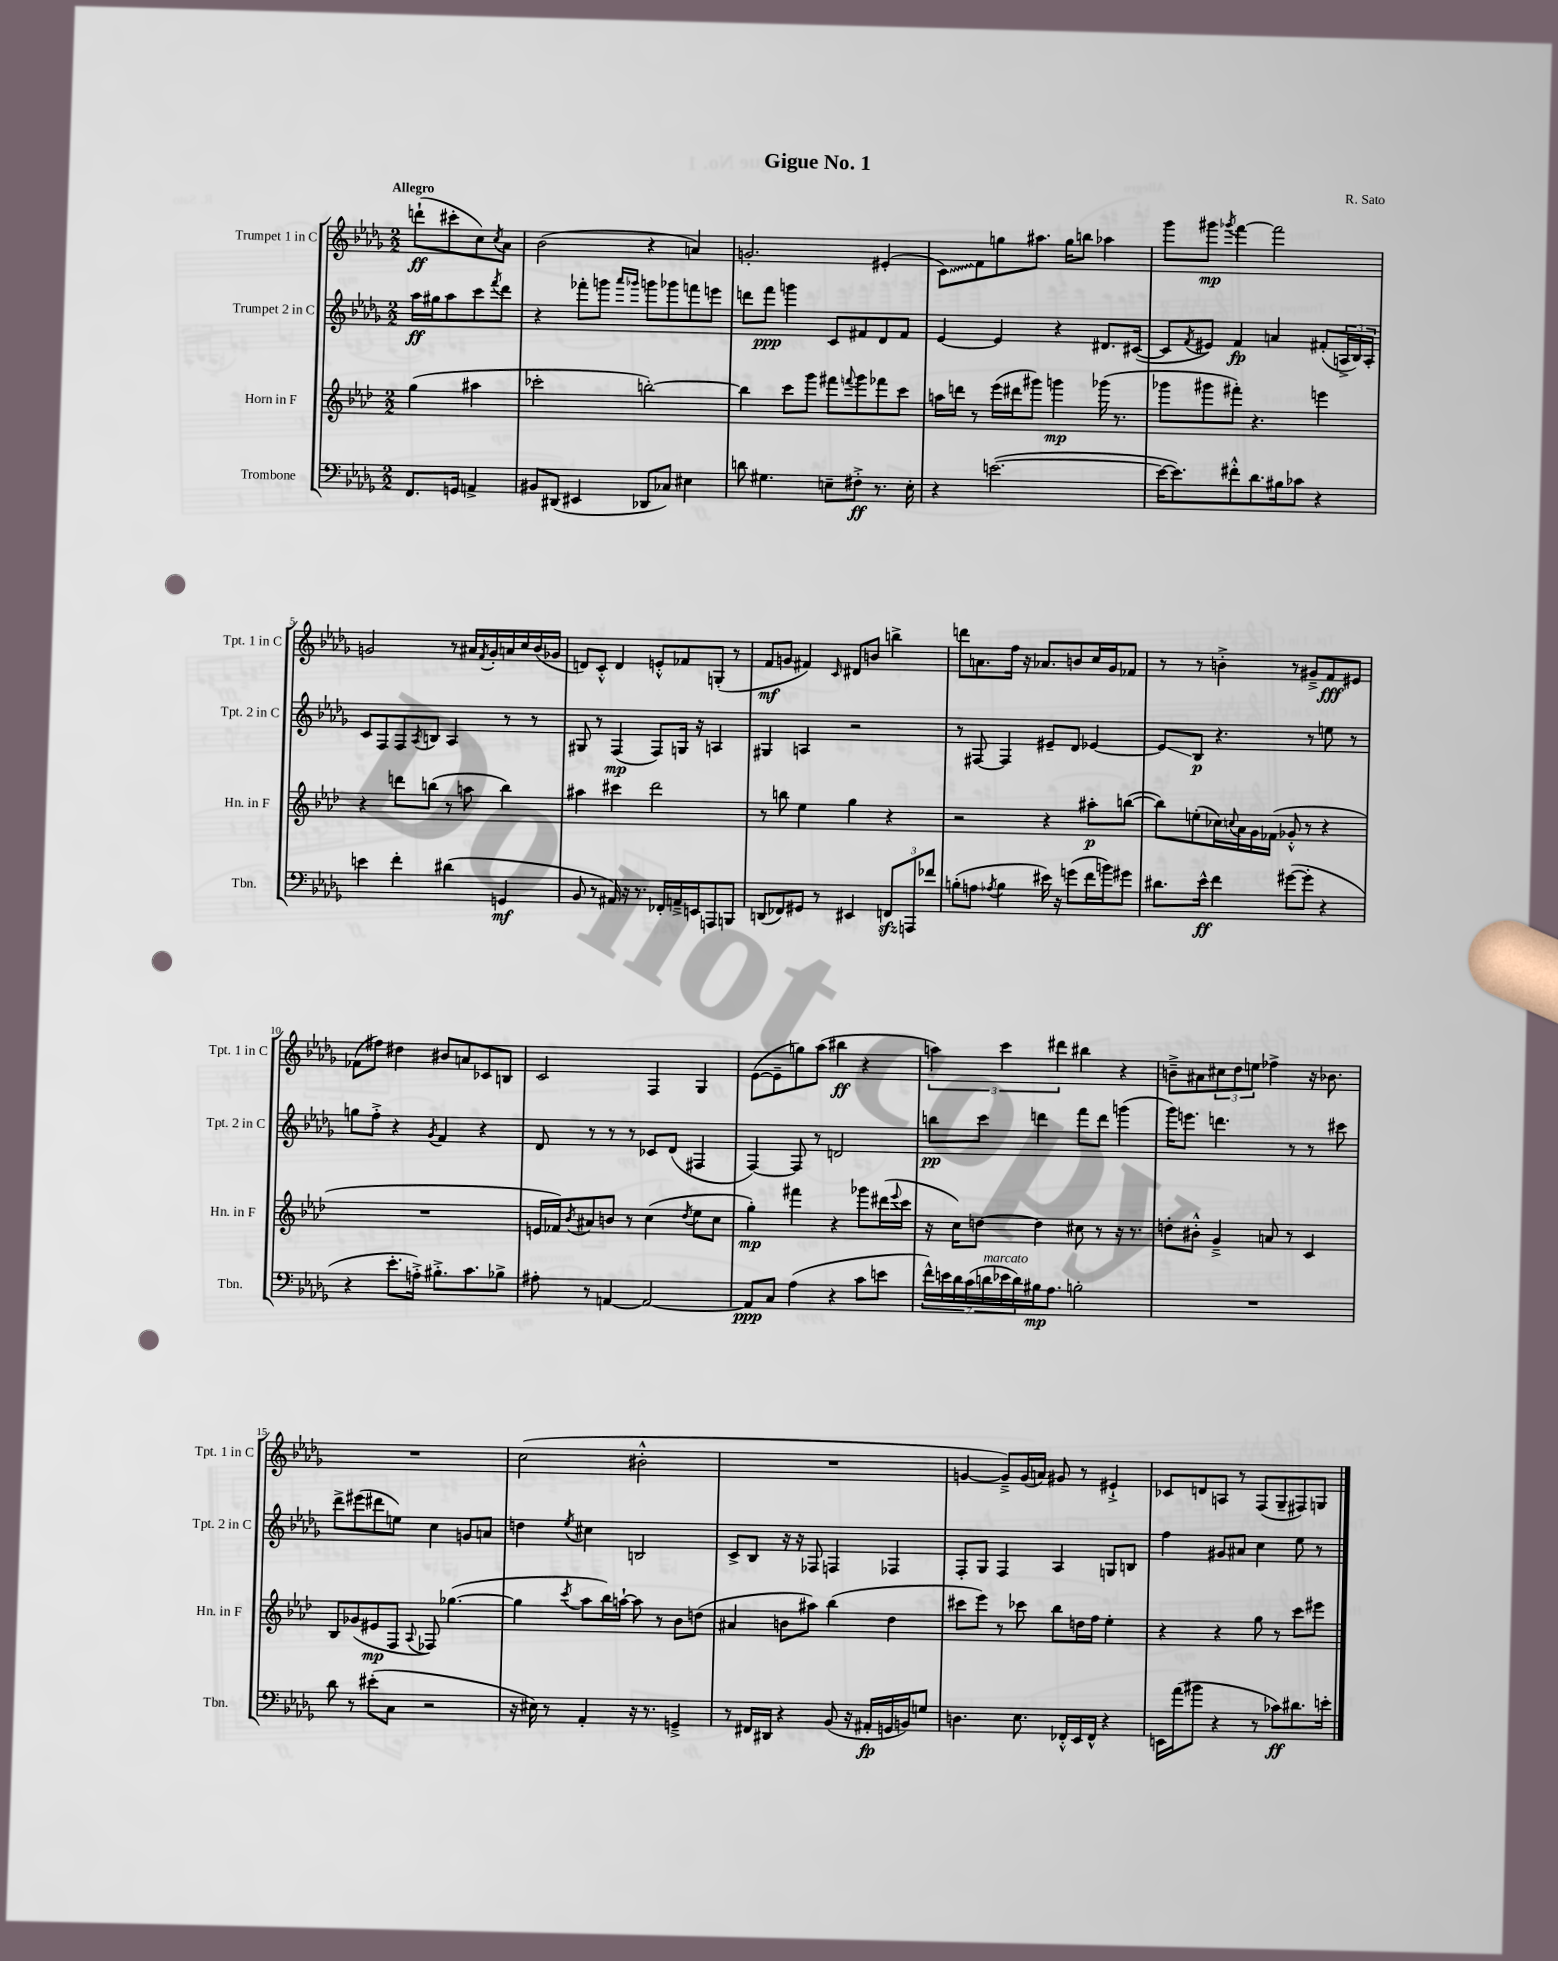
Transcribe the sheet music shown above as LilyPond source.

\header { title = "Gigue No. 1" composer = "R. Sato" }
<<
\new StaffGroup <<
\new Staff = "s0" \with { instrumentName = "Trumpet 1 in C" shortInstrumentName = "Tpt. 1 in C" } {
    \clef treble \key des \major \numericTimeSignature \time 2/2 \partial 2 \tempo "Allegro"
    d'''8-!\ff( cis'''8-. c''8) \acciaccatura { c''8 } aes'8 |
    bes'2( r4 a'4) |
    g'2.-. eis'4-.( |
    \once \override Glissando.style = #'zigzag c'8\glissando) f'8 g''8 ais''8. g''16 b''8 aes''4 |
    ges'''8 gis'''8\mp \acciaccatura { ges'''8 } f'''4~ f'''2 |
    g'2 r8 ais'16 \acciaccatura { f'8 } g'16-. a'16 c''16 bes'16( ges'16 |
    d'8) c'8-.-^ d'4 e'8-.-^ fes'8 g8-.( r8 |
    f'8\mf g'8 fis'4) \grace { c'16 } dis'8 b'8 b''4-> |
    d'''8 a'8. f''16 r16 aes'8. b'8 c''16 ges'16 fes'8 |
    r8 r8 b'4-.-> r8 gis'8---> f'8\fff eis'8 |
    fes'8( fis''8) dis''4 bis'8 a'8 ces'8 b8 |
    c'2 f4 ges4 |
    ees'8~( ees'8-- g''8) aes''8( bis''4\ff r4 |
    \tuplet 3/2 { a''4) c'''4 dis'''4 } bis''4 r4 |
    b'8---> ais'8 \tuplet 3/2 { cis''8 des''8 e''8 } fes''4-> r16 bes'8. |
    R1 |
    c''2( bis'2-.-^ |
    R1 |
    g'4~ g'8--->) g'16( a'16) gis'8 r8 eis'4-!-> |
    ces'8 d'8 a8 r8 f8( ges8-- fis8) g8 \bar "|." |
}
\new Staff = "s1" \with { instrumentName = "Trumpet 2 in C" shortInstrumentName = "Tpt. 2 in C" } {
    \clef treble \key des \major \numericTimeSignature \time 2/2 \partial 2
    aes''16\ff gis''16 aes''8 c'''8 \acciaccatura { f'''8 } des'''8 |
    r4 fes'''8-. g'''8 \grace { aes'''16 ges'''16 } g'''8 ges'''8 f'''8 e'''8 |
    d'''8 f'''8\ppp g'''4 c'8 fis'8 des'8 fis'8 |
    ees'4~ ees'4 r4 dis'8. cis'16~( |
    cis'8 \acciaccatura { f'8 } eis'8) f'4\fp a'4 fis'8-.( \tuplet 3/2 { a16-> bes16) a16-. } |
    c'8 f8 f8 \acciaccatura { aes8 } b8 aes4 r8 r8 |
    gis8 r8 f4\mp( f8) g16 r16 a4 |
    gis4 a4 r2 |
    r8 fis8~ fis4 eis'8-- des'8 ees'4~ |
    ees'8\glissando bes8\p r4. r8 e''8 r8 |
    g''8 f''8-.-> r4 \acciaccatura { ges'8 } f'4 r4 |
    des'8 r8 r8 r8 ces'8 des'8( fis4 |
    f4~) f8 r8 d'2 |
    b''8\pp c'''8 d'''4 f'''8 d'''8 g'''4( |
    ges'''16) e'''8. d'''4. r8 r8 cis'''8 |
    des'''8-> eis'''8( dis'''8 e''8) c''4 g'8 a'8 |
    d''4 \acciaccatura { ees''8 } cis''4 b2 |
    c'8-> bes8 r16 r16 fes8 f4 fes4 |
    f8-. ges8 f4 aes4 g8 b8 |
    f''4 gis'8 ais'8 c''4 ees''8 r8 \bar "|." |
}
\new Staff = "s2" \with { instrumentName = "Horn in F" shortInstrumentName = "Hn. in F" } {
    \clef treble \key aes \major \numericTimeSignature \time 2/2 \partial 2
    g''4( ais''4 |
    ces'''2-. b''2~-.) |
    b''4 c'''8 g'''8 fis'''8 \appoggiatura { f'''8 } g'''8 fes'''8 c'''8 |
    a''16 d'''16 r8 ees'''16( dis'''16 gis'''8) g'''4\mp ges'''16( r8. |
    ges'''8 gis'''8 fis'''8-.) r4. e'''4 |
    r4 d'''8 b''8( r8 a''8 b''4) |
    ais''4 cis'''4 des'''2 |
    r8 b''8 ees''4 g''4 r4 |
    r2 r4 ais''8-.\p b''8~( |
    b''8) e''8-.( ces''16) \appoggiatura { c''8 } aes'16 g'16 fes'16( ges'8-.-^ r8 r4 |
    R1 |
    e'16 fes'16) \acciaccatura { bes'8 } ais'8 b'8 r8 c''4( \acciaccatura { des''8 } ees''8 c''8 |
    g''4-.\mp) fis'''4 r4 ges'''8 dis'''16( \appoggiatura { ees'''8 } c'''16 |
    r16 c''16) d''8~ d''4 cis''8 r8 r16 r8. |
    d''8-. bis'8-.-^ g'4---> a'8 r8 c'4 |
    bes8 ges'8( eis'8\mp f8 \appoggiatura { aes8 } fes8) ges''4.~( |
    ges''4 \acciaccatura { c'''8 } aes''8 bes''16) a''16~-! a''8 r8 bes'8 d''8( |
    ais'4 b'8 ais''8) bes''4( des''4 |
    cis'''8 ees'''8) r8 ces'''8 bes''8 d''16 f''16 ees''4-. |
    r4 r4 g''8 r8 c'''8 eis'''8 \bar "|." |
}
\new Staff = "s3" \with { instrumentName = "Trombone" shortInstrumentName = "Tbn." } {
    \clef bass \key des \major \numericTimeSignature \time 2/2 \partial 2
    f,8. g,16 a,4-> |
    bis,8 dis,8( eis,4 des,8 ces8) eis4 |
    d'8 gis4. e8-- fis8-.->\ff r8. e16-. |
    r4 e'2.~( |
    e'16~ e'8.) fis'8-.-^ des'8. bis16 ces'8 r4 |
    e'4 f'4-. dis'4( g,4\mf |
    bes,8 r8 ais,16) r16 r8. fes,16-. a,16---> e,16 a,,8 b,,8 |
    d,8( fes,8) gis,8 r8 eis,4 \tuplet 3/2 { f,8\sfz a,,8 fes'8 } |
    b8-.( a8 \acciaccatura { aes8 } b4 eis'16) r16 g'8( f'16 b'16) gis'8 |
    dis'8. ees'16-^\ff f'4 gis'8~( gis'8-. r4 |
    r4 ees'8.-. a16-.->) bis8.-.-> c'8. bes8-> |
    ais8-. r8 a,4~ a,2~ |
    a,8\ppp c8 aes4( r4 c'8 e'8 |
    \tuplet 7/4 { f'16-^) e'16 des'16 c'16( d'16^\markup { \italic "marcato" } ees'16 d'16) } bis16\mp aes8. b2-. |
    R1 |
    des'8 r8 eis'8-.( c8 r2 |
    r16 eis16) r8 aes,4-. r16 r8. g,4---> |
    r8 fis,16 dis,16 r4 bes,8( r16 ais,16-.\fp g,16 b,16) g8 |
    d4. ees8. fes,16-.-^ ees,16 fes,16-^ r4 |
    e,16 aes'16( bis'8 r4 r8 ces'8\ff) dis'8. e'16-. \bar "|." |
}
>>
>>
